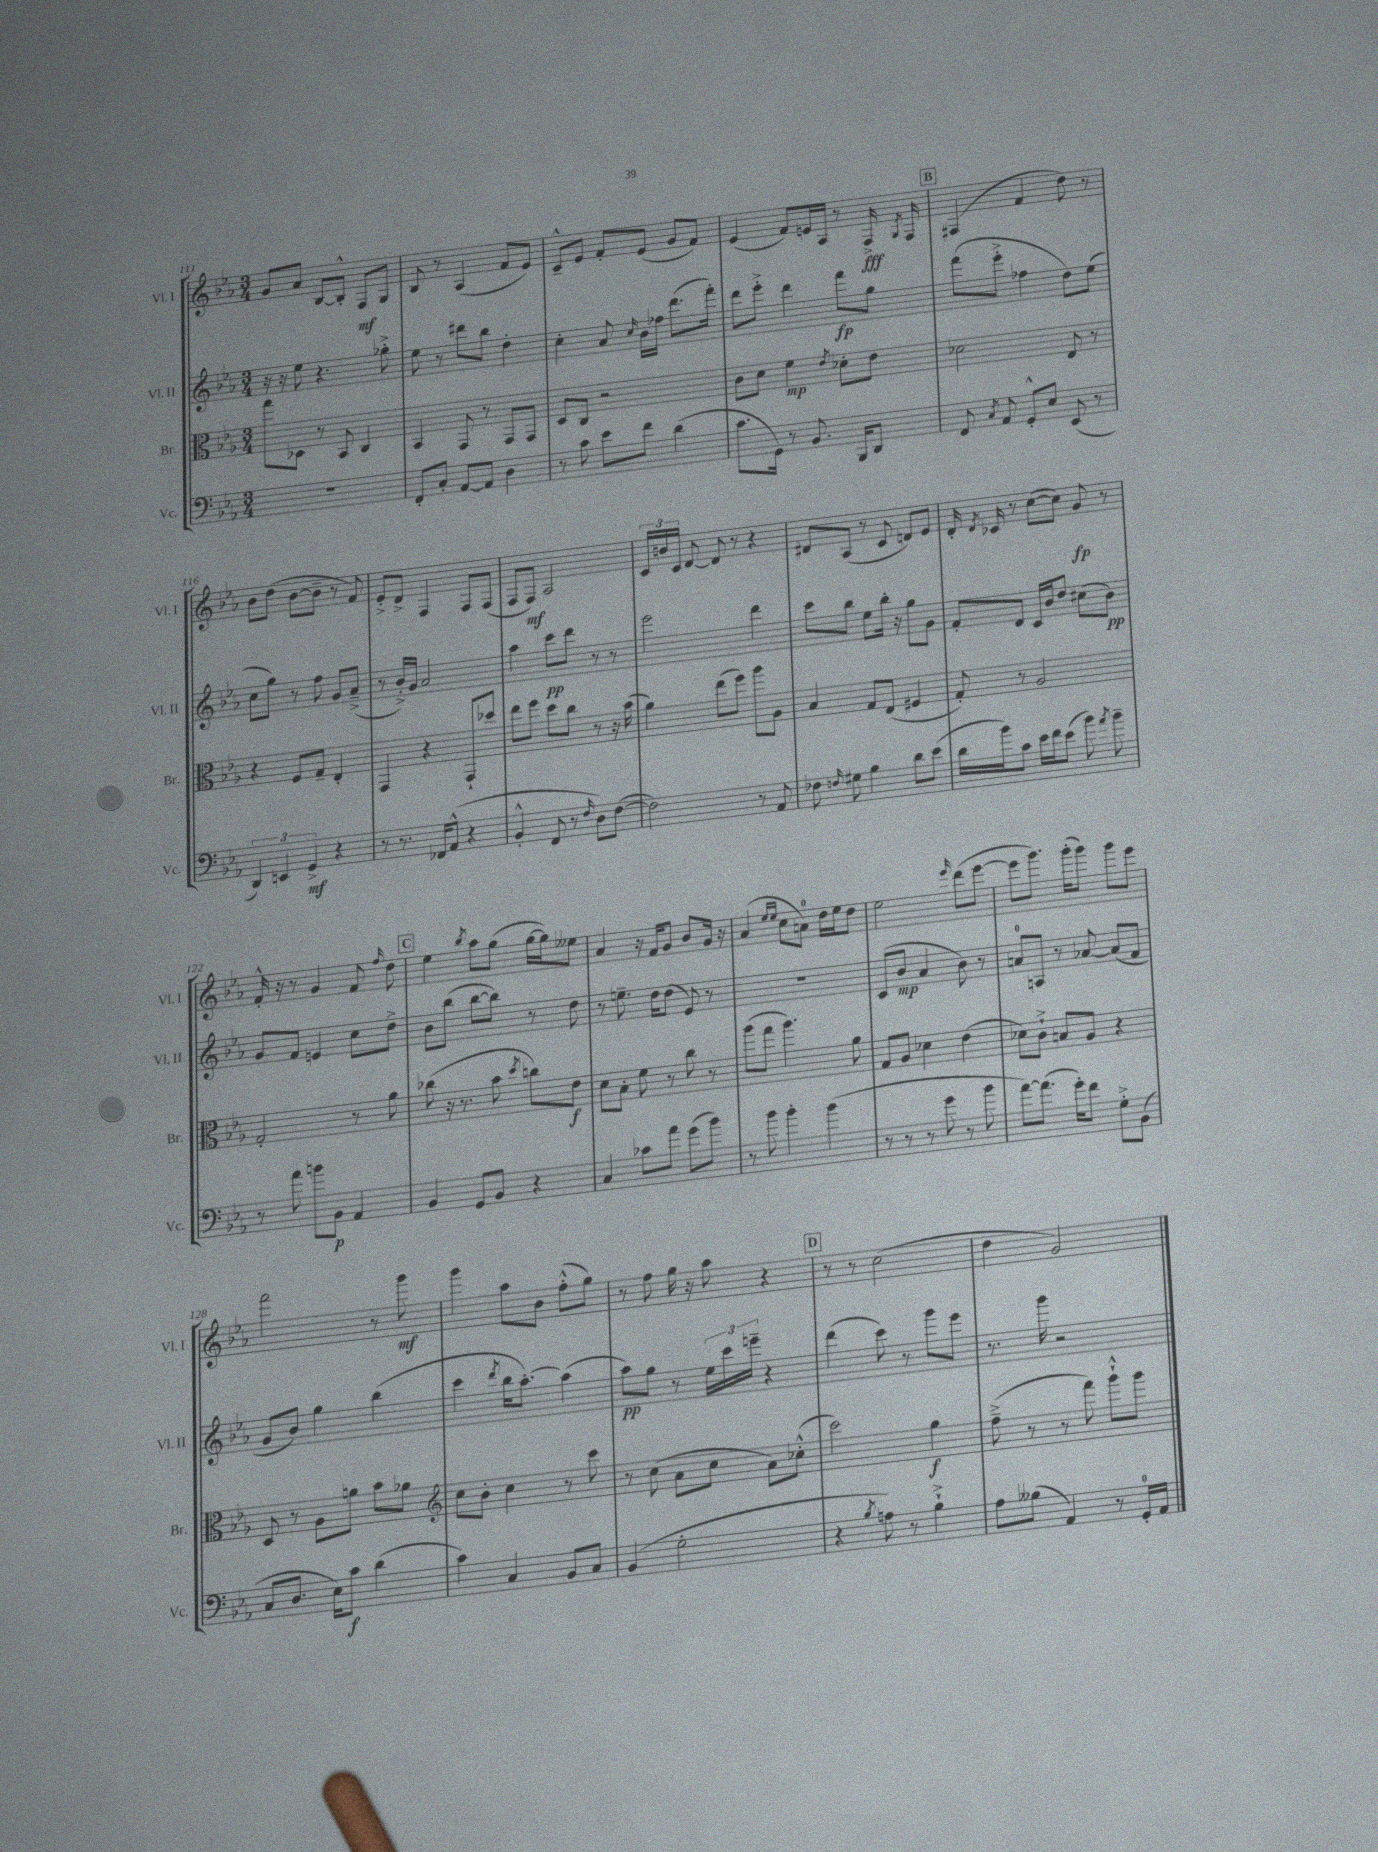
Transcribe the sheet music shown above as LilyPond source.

<<
\new StaffGroup <<
\new Staff = "s0" \with { instrumentName = "Vl. I" shortInstrumentName = "Vl. I" } {
    \clef treble \key ees \major \numericTimeSignature \time 3/4
    \autoBeamOff g'8[ aes'8] bes8[~ bes8]-.-^ f8[\mf g8] |
    bes8 r8 aes4( f'8[ ees'8]) |
    c'8[---^ ees'8] f'8[-. ees'8]( g'8[ f'8]) |
    ees'4( f'8[) e'16 aes16] r8 f16->\fff \acciaccatura { g8 } f16 |
    \mark \markup { \box "B" } fis4( f'4 d''8) r8 |
    bes'8[ d''8]( bes'8[~ bes'8]-- r8 f'8) |
    ees'8[-.-> d'8]-> f4 f8[ f8]( |
    f8[ f8]\mf) aes2 |
    \tuplet 3/2 { c'16[ b'16 c'16] } d'8~ d'8 r8 r4 |
    dis'8[ aes8]( r8 c'8 d'8[) ees'8] |
    d'16-. \acciaccatura { d'8 } ces'16 r8 c''8[~( c''8]) g'8\fp r8 |
    f'16-.-^ r16 r8 g'4 f'8 \grace { f''16 } d''8 |
    \mark \markup { \box "C" } ees''4 \acciaccatura { bes''8 } aes''8[ g''8]( g''16[~ g''16) eeses''8] |
    aes'4 r16 f'16[ g'8] bes'8[ g'16] r16 |
    aes'4( \grace { ees''16[ ees''16] } c''8[ a'8]-0) d''16[ ees''16 d''8] |
    ees''2 \grace { ees'''16 } d'''8[( ees'''8]~ |
    ees'''8[ g'''8.]) g'''16[-.( g'''8]) g'''8[ ees'''8] |
    f'''2 r8 g'''8\mf |
    g'''4 aes''8[ bes'8] f''8[-.-^( g''8]) |
    r8 f''8 g''16 r16 aes''8 r4 |
    \mark \markup { \box "D" } r8 r8 c''2( |
    d''4 g'2) \bar "|." |
}
\new Staff = "s1" \with { instrumentName = "Vl. II" shortInstrumentName = "Vl. II" } {
    \clef treble \key ees \major \numericTimeSignature \time 3/4
    \autoBeamOff r16 r16 ees''8 r4. ges''8-.-> |
    ees''8 r8 dis'''8[ bes''8] d''4-. |
    c''4-. aes'8 \grace { c''16 } bes'16[ fes''16] d'''8.[( f'''16]-.) |
    d'''8[ ees'''8]-.-> d'''4 f'''8[\fp g''8] |
    \mark \markup { \box "B" } f'''8[( ees'''8]-.-> fes''4 d''8[) ees''8]( |
    c''8[ g''8]) r8 f''8 g'8[ aes'8]--->( |
    r8 bes'16[-.->) g'16] aes'2 |
    aes''4 c'''8[\pp d'''8] r8 r8 |
    ees'''2 d'''4 |
    c'''8[ bes''8] ees''8[ bes''16]-. r16 g''8[ g'8] |
    f'8[-. d'8] c'16[ bes'16 d''8] cis''8[( bes'8]\pp) |
    g'8[ f'8] e'4 c''8[ d''8]-> |
    \mark \markup { \box "C" } bes'8[ bes''8]( bes''8[~ bes''8]) r8 d''8 |
    r8 e''8.-- d''16[ d''8]( ees'8) r8 |
    R2. |
    c'8[( bes'8]\mp aes'4 bes'8) r8 |
    a'8[-0 a8] r8 aes'8~ aes'8[( f'8] |
    g'8[ bes'8]) g''4 bes''4( |
    c'''4 \acciaccatura { d'''8 } bes''16[ aes''8.]~-.) aes''4( |
    aes''8[\pp) g''8] r8 \tuplet 3/2 { ees''16[ c'''16 e'''16]-- } r4 |
    \mark \markup { \box "D" } d'''4( c'''8) r8 g'''8[ ees'''8] |
    r8. g'''16 r2 \bar "|." |
}
\new Staff = "s2" \with { instrumentName = "Br." shortInstrumentName = "Br." } {
    \clef alto \key ees \major \numericTimeSignature \time 3/4
    \autoBeamOff g''8[ des8] r8 bes,8 c4 |
    bes,4 g,8 r8 g,8[ g,8] |
    d8[ c8] r2 |
    c'8[ d'8] f'4\mp \acciaccatura { ees'8 } des'8[-. ees'8] |
    \mark \markup { \box "B" } des'2 ees8 r8 |
    r4 f8[ g8]-- ees4-. |
    g,4 r4 g,8[-! des''8] |
    ees''8[ f''8] d''8[ c''8] r8 r16 bes'16( |
    aes'4) ees''8[( f''8]) aes''8[ aes8] |
    bes4 g8[ ees8]( fis4 |
    g8-.) r8 aes2 |
    g2-. r8 aes'8 |
    \mark \markup { \box "C" } ces''8( r16 r8. bes'8 \acciaccatura { d''8 } c''8[) ees'8]\f |
    d'8[ bes8]-. f'8 r8 c''8 r8 |
    aes''8[( g''8] aes''4.) aes'8 |
    g8[ aes8] des'4 ees'4( |
    des'8[) c'8]-!-> b8[ aes8] r4 |
    d8 r8 aes8[ a'8] bes'8[ aes'8] |
    \clef treble c''8[ bes'8]-. c''4 r8 c'''8 |
    r8 c''8( aes'8[ c''8] aes'8[) ces''8]-.-^( |
    \mark \markup { \box "D" } c'''2) g''4\f |
    f''8--->( r8 r8 f'''8) g'''8[-!-^ g'''8] \bar "|." |
}
\new Staff = "s3" \with { instrumentName = "Vc." shortInstrumentName = "Vc." } {
    \clef bass \key ees \major \numericTimeSignature \time 3/4
    \autoBeamOff R2. |
    f,8[-. c8]-. aes,8[~ aes,8] d4 |
    r8 c'8 ees'8[ f'8] d'4( |
    c'8.[ g,16]) r8 bes,8. bes,,16[ d,8] |
    \mark \markup { \box "B" } f,8 \acciaccatura { c8 } aes,8 g,8[-.-^ ees8] ees,8( r8 |
    \tuplet 3/2 { d,4) e,4 g,4->\mf } r4 |
    r8 r8. fes,16[ aes,8]-^( r4 |
    bes,4-.-^ f,8 r8 \grace { f16 } d8[) f8]~( |
    f2) r8 aes,8 |
    fes8 \grace { f16 } gis8 bes4 d'8[ ees'8]( |
    d'16[ bes'16) c'8] ees'16[ f'16 ees'8]( bes'8) \acciaccatura { aes'8 } bes'8-- |
    r8 aes'8 b'8[ bes,8]\p aes,4 |
    \mark \markup { \box "C" } bes,4 g,8[ bes,8] r4 |
    c4 ces'8[ aes'8] g'8[( bes'8]) |
    r8 bes'8 bes'4-. bes'4( |
    r8 r8 r8 g'8 r8 bes'8 |
    aes'8[~) aes'8.]( g'16[-.) f'8] g8[-.-> bes,8]( |
    c8[ d8.] ees16[) c'8]\f d'4( |
    c'4) c4 bes,8[ c8] |
    bes,4( g2-. |
    \mark \markup { \box "D" } r4 \acciaccatura { bes8 } a8) r8 bes4-!-> |
    aes8[ beses8]( aes,4) r8 g,16[-0-. aes,16] \bar "|." |
}
>>
>>
\layout { \context { \Score currentBarNumber = #111 } }
